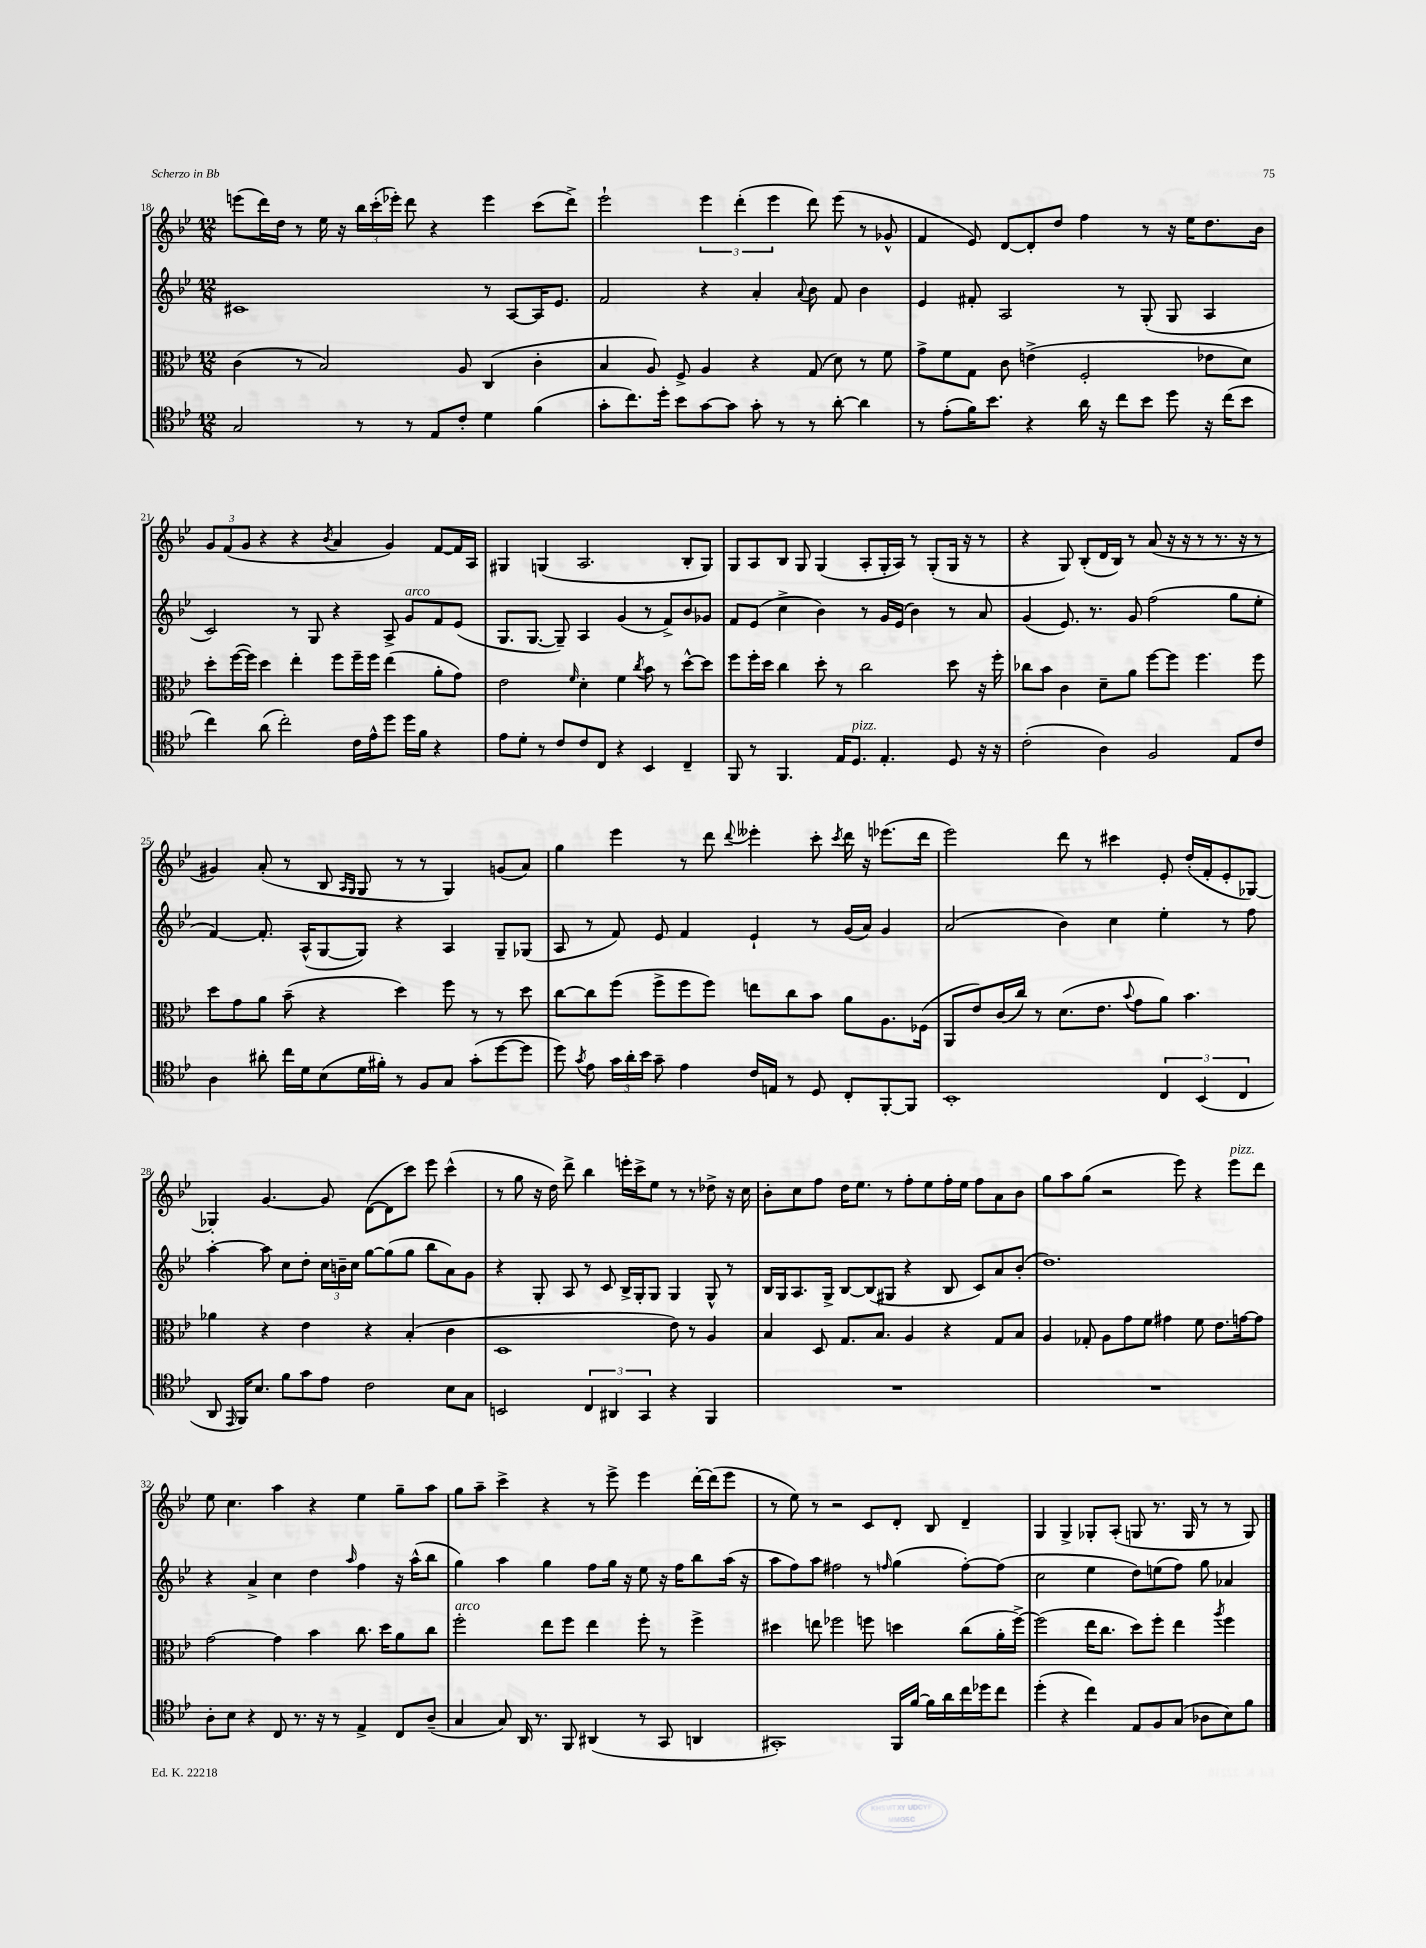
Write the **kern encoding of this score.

**kern	**kern	**kern	**kern
*staff4	*staff3	*staff2	*staff1
*clefC4	*clefC3	*clefG2	*clefG2
*k[b-e-]	*k[b-e-]	*k[b-e-]	*k[b-e-]
*M12/8	*M12/8	*M12/8	*M12/8
2G	(4c	1c#	(8eee
.	.	.	16ddd)
.	.	.	16dd
.	8r	.	8r
.	2B-)	.	16ee-
.	.	.	16r
8r	.	.	24bb-
.	.	.	(24ccc'
.	.	.	24eee-')
8r	.	.	8ddd
8E-	.	.	4r
8c'	8A	.	.
4d	(4C	8r	4eee-
.	.	[8A	.
(4f	4c'	16A]	(8ccc
.	.	8.e-	.
.	.	.	8ddd^)
=	=	=	=
8g'	4B-	2f	2eee-`
8.cc)	.	.	.
.	8A)	.	.
16dd'	.	.	.
8b-	8F^	.	.
[8g	4A	4r	6eee-
8g]	.	.	.
.	.	.	(6ddd'
8g'	4r	4a'	.
.	.	.	6eee-
8r	.	.	.
.	.	8qqa	.
8r	(8G	8b-	8ddd)
[8a'	8d)	8f	(8eee-
4a]	8r	4b-	8r
.	8f	.	8g-^^
=	=	=	=
8r	8g^	4e-	4f
(8e-'	8f	.	.
16f)	8G	8f#'	8e-)
8.b-	.	.	.
.	8c	2A	[8d
4r	(4e^	.	8d']
.	.	.	8dd
16a	2F'	.	4ff
16r	.	.	.
8cc	.	8r	.
8b-	.	(8G'	8r
8dd	.	8G	16r
.	.	.	16ee-
16r	8e-	4A	8.dd
(16cc	.	.	.
8b-	8d)	.	.
.	.	.	16b-
=	=	=	=
4cc)	8dd'	2c)	12g
.	.	.	(12f
.	([16ff	.	.
.	.	.	12g
.	16ff])	.	.
(8a	4dd	.	4r
2cc')	.	.	.
.	4ee-'	8r	4r
.	.	8G	.
.	.	.	8qb-
.	8ff	4r	4a
16c	16ff~	.	.
16e-^^	16ff	.	.
8dd	(4ee-	8A^	4g)
16dd	.	8g	.
16f	.	.	.
4r	8a'	8f	[8f
.	8g)	(8e-	16f]
.	.	.	16A
=	=	=	=
8e-	2e-	8.G	4G#
8d'	.	.	.
.	.	[8.G	.
8r	.	.	(4G
8c	.	8G~])	.
.	16qqf	.	.
8c	4d'	4A	2.A
8C	.	.	.
4r	4f	(4g	.
.	8qcc	.	.
4BB-	8b-	8r	.
.	8r	8f^)	.
4C~	[8dd^^	8b-	8B-'
.	8dd]	8g-	8G)
=	=	=	=
8FF	8ff	8f	8G
8r	16ff'	(8e-	8A
.	16dd	.	.
4.FF	4cc	4cc^	8B-
.	.	.	8G
.	8dd'	4b-)	(4G
16E-	8r	.	.
8.D	.	.	.
.	2cc	8r	8A'
4.E-'	.	16g	16G'
.	.	(16e-	16A)
.	.	4b-)	8r
.	.	.	(8G'
8D	8dd	8r	16G
.	.	.	16r
16r	16r	8a	8r
16r	16ff'	.	.
=	=	=	=
(2c'	8cc-	(4g	4r
.	8b-	.	.
.	4c	8.e-)	8G)
.	.	.	(8B-'
.	.	8.r	.
4A)	8d~	.	16d
.	.	.	16B-)
.	8a	8g	8r
2F	[8ff	(2ff	(8a
.	8ff]	.	16r
.	.	.	16r
.	4.ff	.	8r
.	.	.	8.r
8E-	.	8gg	.
.	.	.	16r
8c	8ff	8ee-'	8r
=	=	=	=
4A	8dd	[4f)	4g#)
.	8g	.	.
8a#'	8a	8.f']	(8a'
16cc	(8b-~	.	8r
16d	.	(16A^^	.
(8B-	4r	[8G	8B-
.	.	.	16qqA
.	.	.	16qqG
16d	.	8G])	8G
16f#')	.	.	.
8r	4dd)	4r	8r
8F	.	.	8r
8G	8ff	4A	4G)
(8g'	8r	.	.
[8dd	8r	8G~	(8g
8dd]	8dd	(8G-	8a)
=	=	=	=
8dd)	[8cc	8A	4gg
8qg	.	.	.
8e-	8cc]	8r	.
24g	(8ff	8f)	4eee-
24a'	.	.	.
24b-	.	.	.
8g~	8ff^	8e-	.
4e-	8ff	4f	8r
.	8ff)	.	8ddd
.	.	.	8qqddd
16c	8ee	4e-`	4eee--'
16E	.	.	.
8r	8cc	.	.
8D	8b-	8r	8ccc'
.	.	.	8qccc
8C'	8a	(16g	16ddd
.	.	16a)	16r
[8FF'	8.A	4g	(8.eee-
8FF]	.	.	.
.	(16F-	.	16ddd
=	=	=	=
1BB-'	8AA	(2a	2eee-)
.	8e-)	.	.
.	(16c	.	.
.	16cc)	.	.
.	8r	.	.
.	(8.d	4b-)	8ddd
.	.	.	8r
.	8.e-	.	.
.	.	4cc	4ccc#
.	8qqb-	.	.
.	8g	.	.
6C	8a)	4ee-'	8e-'
.	4.b-	.	(16dd'
(6BB-	.	.	.
.	.	.	16f'
.	.	8r	8e-'
6C	.	.	.
.	.	8ff	[8G-)
=	=	=	=
8AA	4a-	[4aa'	4G-']
16qqEE-	.	.	.
16FF)	.	.	.
8.B-	.	.	.
.	4r	8aa]	[4.g
8f	.	8cc	.
8g	4e-	8dd'	.
8e-	.	24cc	8g]
.	.	24b~	.
.	.	24cc	.
2c	4r	[8gg	([8d
.	.	(8gg]	8d]
.	(4B-'	8gg	8ccc)
.	.	8bb-	8eee-
8B-	4c	8a)	(4ccc^^
8G	.	8g	.
=	=	=	=
2BB	1D	4r	8r
.	.	.	8gg
.	.	8G'	16r
.	.	.	16dd)
.	.	8A	8ddd^
6C	.	8r	4bb-
.	.	8c	.
6AA#	.	.	.
.	.	16B-^	16eee'
.	.	16G'	16ccc^
6GG	.	.	.
.	.	8G	8ee-
4r	8e-)	4G	8r
.	8r	.	8r
4FF	4A	8G^^	8dd-^
.	.	8r	16r
.	.	.	16cc
=	=	=	=
1.r	4B-	16B-	8b-'
.	.	16G	.
.	.	8.A	8cc
.	8D	.	8ff
.	.	16G^	.
.	8.G	[8B-	16dd
.	.	.	8.ee-
.	.	(8B-]	.
.	8.B-	.	.
.	.	8G#	8r
.	4A	4r	8ff'
.	.	.	8ee-
.	4r	8B-	16ff'
.	.	.	16ee-
.	.	8c)	8ff
.	8G	8a	8a
.	8B-	(8b-'	8b-
=	=	=	=
1.r	4A	1.dd)	8gg
.	.	.	8aa
.	8G-'	.	(8gg
.	8A	.	2r
.	8g	.	.
.	8f	.	.
.	4g#	.	.
.	.	.	8eee-)
.	8f	.	4r
.	8.e-	.	.
.	.	.	8eee-
.	[16g	.	.
.	8g]	.	8ddd
=	=	=	=
8A'	[2g	4r	8ee-
8B-	.	.	4.cc
4r	.	4a^	.
8C	4g]	4cc	4aa
8.r	.	.	.
.	4b-	4dd	4r
16r	.	.	.
8r	.	.	.
.	.	16qqaa	.
4E-^	8.cc	4ff	4ee-
.	16dd	.	.
8C	8a	16r	8gg~
.	.	(16aa^^	.
(8A~	8cc	8bb-	8aa
=	=	=	=
4G	2ff'	4gg)	8gg
.	.	.	8aa~
8G)	.	4aa	4ccc^
16AA	.	.	.
8.r	.	.	.
.	8ee-	4gg	4r
8FF	8ff	.	.
(4AA#	4ee-	8ff	8r
.	.	16gg	8eee-^
.	.	16r	.
8r	8ff'	8ee-	4eee-
8GG	8r	16r	.
.	.	16ff	.
4AA	4ff^	8bb-	[16ddd'
.	.	.	(16ddd]
.	.	(16aa	8eee-
.	.	16r	.
=	=	=	=
1GG#')	4dd#	8aa	8r
.	.	8ff)	8ee-)
.	8ee	8aa	8r
.	2ff-	2ff#	2r
.	8ff	8r	8c
.	.	16qqff	.
16FF	4dd	(4gg	8d'
[16f	.	.	.
16f]	.	.	8B-
16a	.	.	.
16cc	(8cc	[8ff')	4d~
16dd-	.	.	.
8cc	16a'	(8ff]	.
.	[16ff^)	.	.
=	=	=	=
(4dd'	(2ff]	2cc	4G
4r	.	.	4G^
4cc)	16ee-	4ee-	8G-'
.	8.cc	.	.
.	.	.	(8A'
8E-	8dd)	8dd)	8G
8F	8ff'	(8ee	8.r
(8G	4ee-	8ff)	.
.	.	.	16G
8A-	.	8gg	8r
.	8qaa	.	.
8B-)	4ff	4a-	8r
8f	.	.	8G)
==	==	==	==
*-	*-	*-	*-
